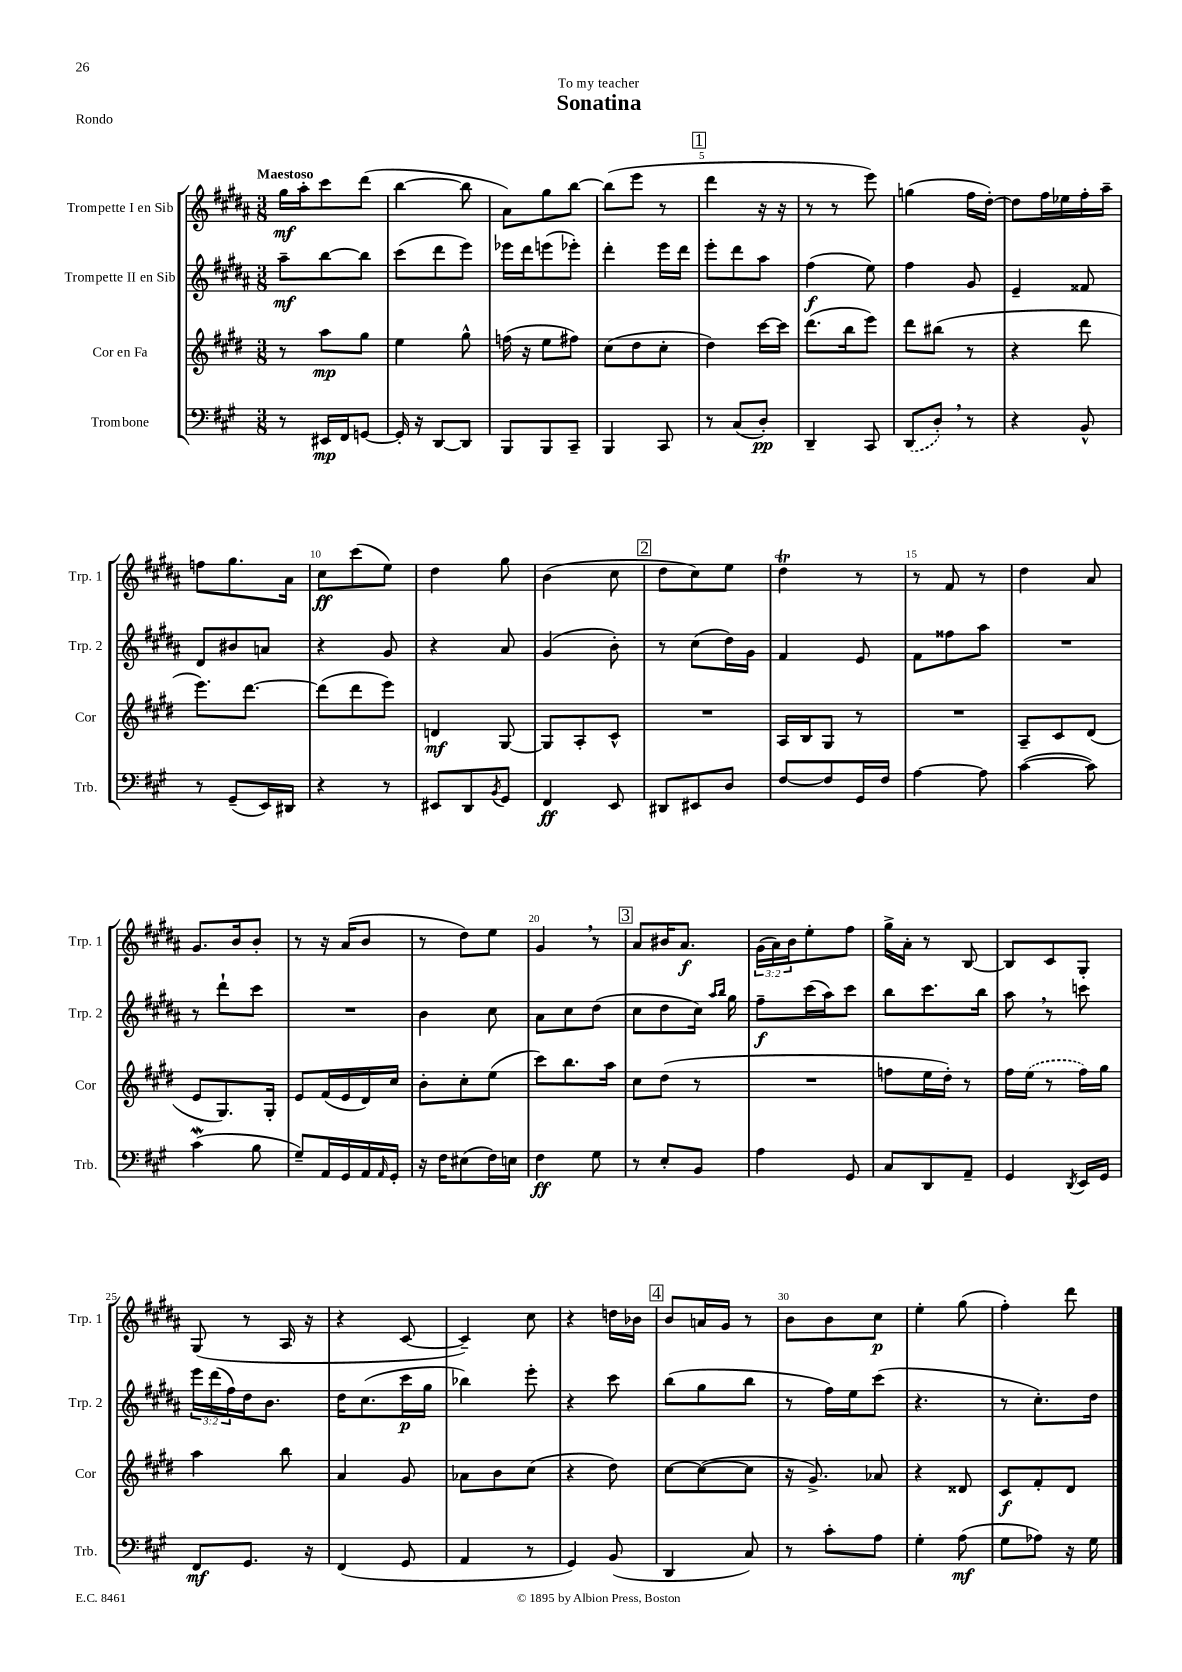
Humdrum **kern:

**kern	**dynam	**kern	**dynam	**kern	**dynam	**kern	**dynam
*part4	*part4	*part3	*part3	*part2	*part2	*part1	*part1
*staff4	*staff4	*staff3	*staff3	*staff2	*staff2	*staff1	*staff1
*I"Trombone	*	*I"Cor en Fa	*	*I"Trompette II en Sib	*	*I"Trompette I en Sib	*
*I'Trb.	*	*I'Cor	*	*I'Trp. 2	*	*I'Trp. 1	*
*clefF4	*	*clefG2	*	*clefG2	*	*clefG2	*
*k[f#c#g#]	*	*k[f#c#g#d#]	*	*k[f#c#g#d#a#]	*	*k[f#c#g#d#a#]	*
*M3/8	*	*M3/8	*	*M3/8	*	*M3/8	*
=1	=1	=1	=1	=1	=1	=1	=1
!	!	!	!	!	!	!LO:TX:a:B:t=Maestoso	!
8r	.	8r	.	8aa#~\L	mf	16gg#\LL	mf
.	.	.	.	.	.	16aa#'\J	.
16EE#X/LL	mp	8aa\L	mp	[8bb\	.	8ccc#\	.
16FF#/J	.	.	.	.	.	.	.
[8GGn/J	.	8gg#\J	.	8bb\J]	.	(8ddd#\J	.
=2	=2	=2	=2	=2	=2	=2	=2
16GG'/]	.	4ee\	.	(8ccc#\L	.	[4bb\	.
16r	.	.	.	.	.	.	.
[8DD/L	.	.	.	8ddd#\	.	.	.
8DD/J]	.	8gg#^^\	.	8eee\J)	.	8bb\]	.
=3	=3	=3	=3	=3	=3	=3	=3
8BBB/L	.	(16ffn\	.	16eee-X\LL	.	8a#\L)	.
.	.	16r	.	16ddd#\J	.	.	.
8BBB/	.	8ee\L	.	(8eeen\	.	8gg#\	.
8CC#~/J	.	8ff#X\J)	.	8eee-X'\J)	.	[8bb\J	.
=4	=4	=4	=4	=4	=4	=4	=4
4BBB/	.	(8cc#\L	.	4ddd#'\	.	(8bb\L]	.
.	.	8dd#\	.	.	.	8eee\J	.
8CC#/	.	8cc#'\J	.	16eee\LL	.	8r	.
.	.	.	.	16ddd#\JJ	.	.	.
!!LO:REH:place=s1:t=1
=5	=5	=5	=5	=5	=5	=5	=5
8r	.	4dd#\)	.	8eee'\L	.	4ddd#\	.
(8C#/L	.	.	.	8ddd#\	.	.	.
8D'/J)	pp	[16ccc#\LL	.	8aa#\J	.	16r	.
.	.	16ccc#\JJ]	.	.	.	16r	.
=6	=6	=6	=6	=6	=6	=6	=6
4DD~/	.	(8.ddd#\L	.	(4ff#\	f	8r	.
.	.	.	.	.	.	8r	.
.	.	16bb\k	.	.	.	.	.
8CC#/	.	8eee\J)	.	8ee\)	.	8eee\)	.
=7	=7	=7	=7	=7	=7	=7	=7
(8DD/L	.	8ddd#\L	.	4ff#\	.	(4ggn\	.
8D',/J)	.	(8bb#X\J	.	.	.	.	.
8r	.	8r	.	8g#/	.	16ff#\LL	.
.	.	.	.	.	.	[16dd#'\JJ)	.
=8	=8	=8	=8	=8	=8	=8	=8
4r	.	4r	.	4e~/	.	8dd#\L]	.
.	.	.	.	.	.	16ff#\L	.
.	.	.	.	.	.	16ee-X\	.
8BB^^/	.	8ddd#\	.	8f##X/	.	16ff#'\	.
.	.	.	.	.	.	16aa#~\JJ	.
!!LO:LB:g=z
=9	=9	=9	=9	=9	=9	=9	=9
8r	.	8.eee\L)	.	8d#/L	.	8ffn\L	.
(8GG#~/L	.	.	.	8b#X/	.	8.gg#\	.
.	.	[8.ddd#\J	.	.	.	.	.
16EE/L)	.	.	.	8an/J	.	.	.
16DD#X/JJ	.	.	.	.	.	16a#\Jk	.
=10	=10	=10	=10	=10	=10	=10	=10
4r	.	(8ddd#\L]	.	4r	.	8cc#\L	ff
.	.	8ddd#\	.	.	.	(8ccc#\	.
8r	.	8eee\J)	.	8g#/	.	8ee\J)	.
=11	=11	=11	=11	=11	=11	=11	=11
8EE#X/L	.	4dn/	mf	4r	.	4dd#\	.
8DD/	.	.	.	.	.	.	.
8qBB/	.	.	.	.	.	.	.
8GG#/J	.	[8G#/	.	8a#/	.	8gg#\	.
=12	=12	=12	=12	=12	=12	=12	=12
4FF#/	ff	8G#/L]	.	(4g#/	.	(4b\	.
.	.	8A'/	.	.	.	.	.
8EE/	.	8c#^^/J	.	8b'\)	.	8cc#\	.
!!LO:REH:place=s1:t=2
=13	=13	=13	=13	=13	=13	=13	=13
8DD#X/L	.	4.r	.	8r	.	8dd#\L	.
8EE#X/	.	.	.	(8cc#\L	.	8cc#\)	.
8D/J	.	.	.	16dd#\L)	.	8ee\J	.
.	.	.	.	16g#\JJ	.	.	.
=14	=14	=14	=14	=14	=14	=14	=14
[8F#/L	.	16A/LL	.	4f#/	.	4dd#t\	.
.	.	16B/J	.	.	.	.	.
8F#/]	.	8G#/J	.	.	.	.	.
16GG#/L	.	8r	.	8e/	.	8r	.
16F#/JJ	.	.	.	.	.	.	.
=15	=15	=15	=15	=15	=15	=15	=15
[4A\	.	4.r	.	8f#\L	.	8r	.
.	.	.	.	8ff##X\	.	8f#/	.
8A\]	.	.	.	8aa#\J	.	8r	.
=16	=16	=16	=16	=16	=16	=16	=16
([4c#\	.	8A~/L	.	4.r	.	4dd#\	.
.	.	8c#/	.	.	.	.	.
8c#\])	.	(8d#/J	.	.	.	8a#/	.
!!LO:LB:g=z
=17	=17	=17	=17	=17	=17	=17	=17
(4c#W\	.	8e/L	.	8r	.	8.g#/L	.
.	.	8.G#/)	.	8ddd#`\L	.	.	.
.	.	.	.	.	.	16b/k	.
8B\	.	.	.	8ccc#\J	.	8b'/J	.
.	.	16G#'/Jk	.	.	.	.	.
=18	=18	=18	=18	=18	=18	=18	=18
8G#~/L)	.	8e/L	.	4.r	.	8r	.
16AA/L	.	(16f#/L	.	.	.	16r	.
16GG#/	.	16e/	.	.	.	(16a#/KL	.
16AA/	.	16d#/)	.	.	.	8b/J	.
16qqAA/	.	.	.	.	.	.	.
16GG#'/JJ	.	16cc#/JJ	.	.	.	.	.
=19	=19	=19	=19	=19	=19	=19	=19
16r	.	8b'\L	.	4b\	.	8r	.
16F#\KL	.	.	.	.	.	.	.
(8E#X\	.	8cc#'\	.	.	.	8dd#\L)	.
16F#\L)	.	(8ee\J	.	8cc#\	.	8ee\J	.
16En\JJ	.	.	.	.	.	.	.
=20	=20	=20	=20	=20	=20	=20	=20
4F#\	ff	8ccc#\L)	.	8a#\L	.	4g#,/	.
.	.	8.bb\	.	8cc#\	.	.	.
8G#\	.	.	.	(8dd#\J	.	8r	.
.	.	16aa\Jk	.	.	.	.	.
!!LO:REH:place=s1:t=3
=21	=21	=21	=21	=21	=21	=21	=21
8r	.	8cc#\L	.	8cc#\L	.	8a#/L	.
8E'/L	.	(8dd#\J	.	8dd#\	.	16b#X/K	.
.	.	.	.	.	.	8.a#/J	f
8BB/J	.	8r	.	16cc#\Jk)	.	.	.
.	.	.	.	16qqaa#/LL	.	.	.
.	.	.	.	16qqbb/JJ	.	.	.
.	.	.	.	16gg#\	.	.	.
=22	=22	=22	=22	=22	=22	=22	=22
4A\	.	4.r	.	8ff#~\L	f	(24g#\LL	.
.	.	.	.	.	.	24a#\)	.
.	.	.	.	.	.	24b\J	.
.	.	.	.	(16ccc#\L	.	8ee'\	.
.	.	.	.	16aa#\J)	.	.	.
8GG#/	.	.	.	8ccc#\J	.	8ff#\J	.
=23	=23	=23	=23	=23	=23	=23	=23
8C#/L	.	8ffn\L	.	8bb\L	.	16gg#^\LL	.
.	.	.	.	.	.	16a#'\JJ	.
8DD/	.	16ee\L	.	8.ccc#\	.	8r	.
.	.	16dd#'\JJ)	.	.	.	.	.
8AA~/J	.	8r	.	.	.	[8B/	.
.	.	.	.	16bb\Jk	.	.	.
=24	=24	=24	=24	=24	=24	=24	=24
4GG#/	.	16ff#\LL	.	8aa#,\	.	8B/L]	.
.	.	(16ee\JJ	.	.	.	.	.
.	.	8r	.	8r	.	8c#/	.
8qDD/	.	.	.	.	.	.	.
16EE/LL	.	16ff#\LL)	.	8cccn\	.	8G#'/J	.
16GG#/JJ	.	16gg#\JJ	.	.	.	.	.
!!LO:LB:g=z
=25	=25	=25	=25	=25	=25	=25	=25
8FF#/L	mf	4aa\	.	24eee\LL	.	(8G#/	.
.	.	.	.	(24ddd#\	.	.	.
.	.	.	.	24ff#\)	.	.	.
8.GG#/J	.	.	.	16dd#\J	.	8r	.
.	.	.	.	8.b\J	.	.	.
.	.	8bb\	.	.	.	16A#/	.
16r	.	.	.	.	.	16r	.
=26	=26	=26	=26	=26	=26	=26	=26
(4FF#/	.	4a/	.	16dd#\KL	.	4r	.
.	.	.	.	(8.cc#\	.	.	.
8GG#/	.	8g#/	.	16ccc#\L	p	[8c#/	.
.	.	.	.	16gg#\JJ	.	.	.
=27	=27	=27	=27	=27	=27	=27	=27
4AA/	.	8a-X\L	.	4bb-X\)	.	4c#~/])	.
.	.	8b\	.	.	.	.	.
8r	.	(8cc#\J	.	8eee'\	.	8cc#\	.
=28	=28	=28	=28	=28	=28	=28	=28
4GG#/)	.	4r	.	4r	.	4r	.
(8BB/	.	8dd#\)	.	8ccc#\	.	16ddn\LL	.
.	.	.	.	.	.	16b-X\JJ	.
!!LO:REH:place=s1:t=4
=29	=29	=29	=29	=29	=29	=29	=29
4DD/	.	[8cc#\L	.	(8bb\L	.	8b/L	.
.	.	(8cc#\_	.	8gg#\	.	16an/L	.
.	.	.	.	.	.	16g#/JJ	.
8C#/)	.	8cc#\J]	.	8bb\J	.	8r	.
=30	=30	=30	=30	=30	=30	=30	=30
8r	.	16r	.	8r	.	8b\L	.
.	.	8.g#^/)	.	.	.	.	.
8c#'\L	.	.	.	16ff#\LL)	.	8b\	.
.	.	.	.	16ee\J	.	.	.
8A\J	.	8a-X/	.	(8ccc#\J	.	8cc#\J	p
=31	=31	=31	=31	=31	=31	=31	=31
4G#'\	.	4r	.	4.r	.	4ee'\	.
(8A\	mf	8d##X/	.	.	.	(8gg#\	.
=32	=32	=32	=32	=32	=32	=32	=32
8G#\L	.	8c#/L	f	8r	.	4ff#'\)	.
8A-X\J)	.	8f#'/	.	8.cc#'\L)	.	.	.
16r	.	8d#/J	.	.	.	8ddd#\	.
16G#\	.	.	.	16dd#\Jk	.	.	.
==	==	==	==	==	==	==	==
*-	*-	*-	*-	*-	*-	*-	*-
